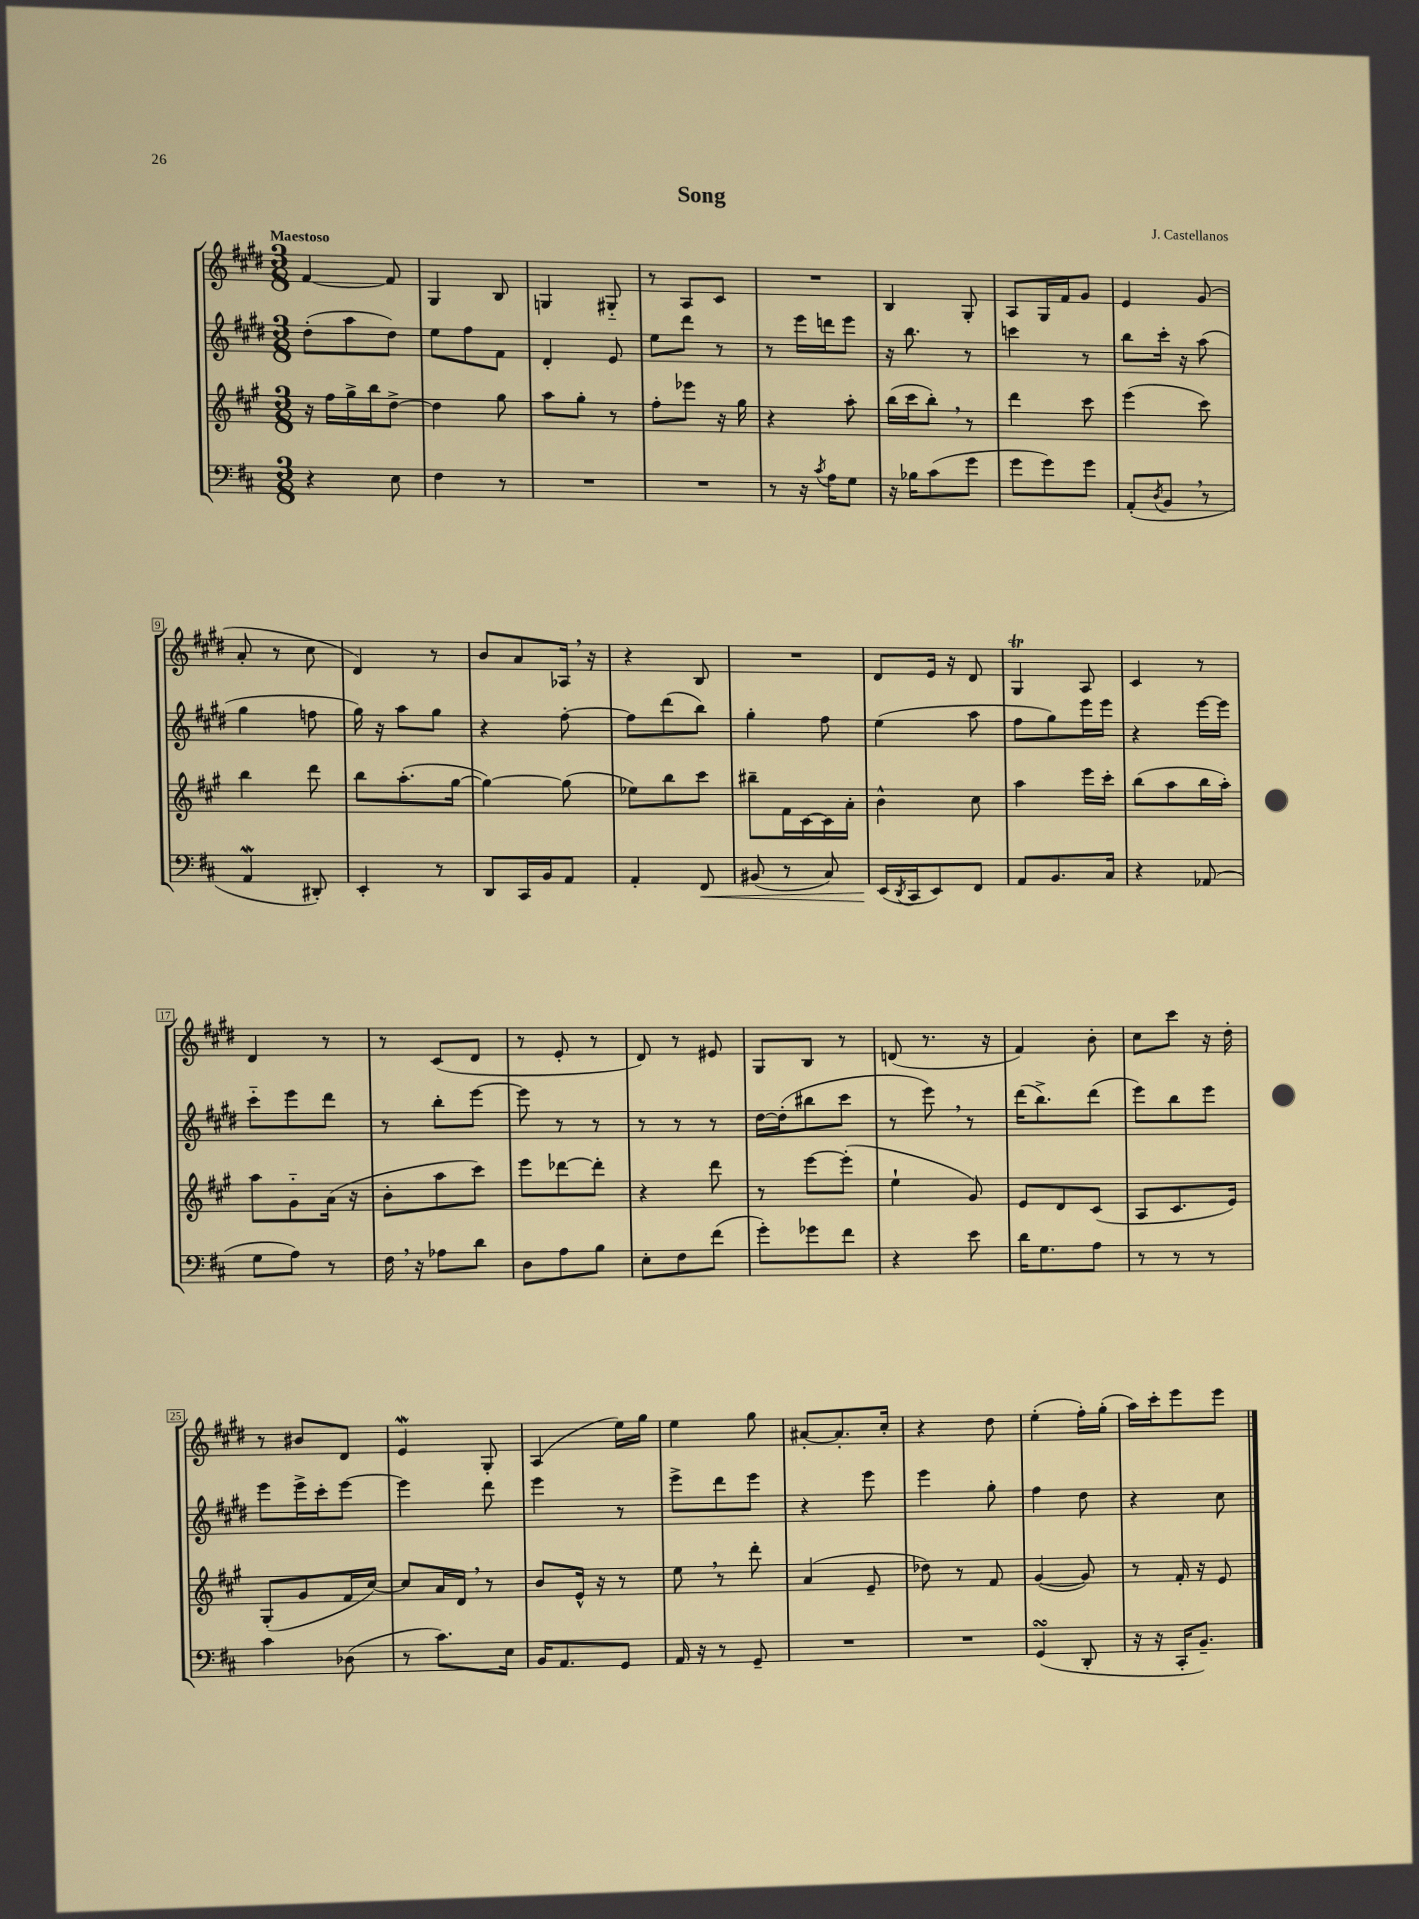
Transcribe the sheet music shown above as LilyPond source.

\header { title = "Song" composer = "J. Castellanos" }
<<
\new StaffGroup <<
\new Staff = "s0" {
    \clef treble \key e \major \numericTimeSignature \time 3/8 \tempo "Maestoso"
    fis'4~ fis'8 |
    gis4 b8 |
    g4 gis8-_ |
    r8 a8 cis'8 |
    R4. |
    b4 gis8-. |
    a8 gis16 fis'16 gis'8 |
    e'4 gis'8( |
    a'8-. r8 cis''8 |
    dis'4) r8 |
    b'8 a'8 aes16 \breathe r16 |
    r4 b8 |
    R4. |
    dis'8 e'16 r16 dis'8 |
    gis4\trill a8 |
    cis'4 r8 |
    dis'4 r8 |
    r8 cis'8( dis'8 |
    r8 e'8-. r8 |
    dis'8) r8 eis'8 |
    gis8 b8 r8 |
    d'8( r8. r16 |
    fis'4) b'8-. |
    cis''8 cis'''8 r16 dis''16-. |
    r8 bis'8 dis'8 |
    e'4\mordent gis8-. |
    a4( e''16) gis''16 |
    e''4 gis''8 |
    ais'8~-. ais'8.-. cis''16-. |
    r4 dis''8 |
    e''4-.( fis''16-.) gis''16-.( |
    a''16) cis'''16-. e'''8 e'''8 \bar "|." |
}
\new Staff = "s1" {
    \clef treble \key e \major \numericTimeSignature \time 3/8
    dis''8-.( a''8 dis''8) |
    e''8 fis''8 fis'8 |
    dis'4-. e'8 |
    e''8 dis'''8 r8 |
    r8 e'''16 d'''16 e'''8 |
    r16 b''8. r8 |
    c'''4 r8 |
    b''8 cis'''16-. r16 a''8( |
    gis''4 f''8 |
    gis''16) r16 a''8 gis''8 |
    r4 fis''8~-. |
    fis''8 dis'''8( b''8) |
    gis''4-. fis''8 |
    e''4( a''8 |
    fis''8 gis''8) e'''16 e'''16 |
    r4 e'''16~ e'''16 |
    cis'''8-_ e'''8 dis'''8 |
    r8 b''8-. e'''8~ |
    e'''8 r8 r8 |
    r8 r8 r8 |
    dis''16~ dis''16-.( bis''8 cis'''8 |
    r8 e'''8) \breathe r8 |
    dis'''16( b''8.->) dis'''8( |
    e'''8) b''8 e'''8 |
    e'''8 e'''16-> cis'''16-. e'''8~ |
    e'''4 dis'''8 |
    e'''4 r8 |
    e'''8-> dis'''8 e'''8 |
    r4 e'''8 |
    e'''4 gis''8-. |
    fis''4 dis''8 |
    r4 cis''8 \bar "|." |
}
\new Staff = "s2" {
    \clef treble \key a \major \numericTimeSignature \time 3/8
    r16 fis''16 gis''16-> b''16 d''8~-> |
    d''4 gis''8 |
    a''8 gis''8-. r8 |
    fis''8-. ees'''8 r16 gis''16 |
    r4 a''8-. |
    b''16( cis'''16 b''8-.) \breathe r8 |
    d'''4 cis'''8 |
    e'''4( cis'''8) |
    b''4 d'''8 |
    b''8 a''8.-.( gis''16~ |
    gis''4~) gis''8( |
    ees''8) b''8 cis'''8 |
    bis''8-- fis'16 cis'16~ cis'16 a'16-. |
    b'4-^ cis''8 |
    a''4 e'''16 cis'''16-. |
    b''8( a''8 b''16 a''16-.) |
    a''8 gis'8-_ a'16( r16 |
    b'8-. a''8 cis'''8) |
    e'''8 des'''8~ des'''8-. |
    r4 d'''8 |
    r8 e'''8~ e'''8-.( |
    e''4-! gis'8) |
    e'8 d'8 cis'8( |
    a8 cis'8. e'16) |
    gis8-.( gis'8 fis'16 cis''16~) |
    cis''8 a'16 d'16 \breathe r8 |
    b'8 e'16-^ r16 r8 |
    e''8 \breathe r8 d'''8-. |
    a'4( e'8-- |
    des''8) r8 fis'8 |
    gis'4~( gis'8) |
    r8 fis'16-. r16 e'8 \bar "|." |
}
\new Staff = "s3" {
    \clef bass \key d \major \numericTimeSignature \time 3/8
    r4 e8 |
    fis4 r8 |
    R4. |
    R4. |
    r8 r16 \acciaccatura { cis'8 } a16 g8 |
    r16 bes16 cis'8( g'8 |
    g'8 g'8) g'8 |
    a,8-.( \acciaccatura { d8 } b,8 \breathe r8 |
    a,4\mordent dis,8-.) |
    e,4-. r8 |
    d,8 cis,16 b,16 a,8 |
    a,4-. fis,8\< |
    bis,8( r8 cis8) |
    e,16\!( \acciaccatura { d,8 } cis,16 e,8) fis,8 |
    a,8 b,8. cis16 |
    r4 aes,8( |
    g8 a8) r8 |
    fis16 \breathe r16 aes8 d'8 |
    d8 a8 b8 |
    e8-. fis8 fis'8( |
    g'8-.) ges'8 fis'8 |
    r4 e'8 |
    d'16 g8. a8 |
    r8 r8 r8 |
    cis'4 des8( |
    r8 cis'8.) e16 |
    b,16 a,8. g,8 |
    a,16 r16 r8 g,8-- |
    R4. |
    R4. |
    g,4\turn( d,8-. |
    r16 r16 cis,16-. b,8.--) \bar "|." |
}
>>
>>
\layout { \context { \Score \override BarNumber.stencil = #(make-stencil-boxer 0.1 0.3 ly:text-interface::print) } }
